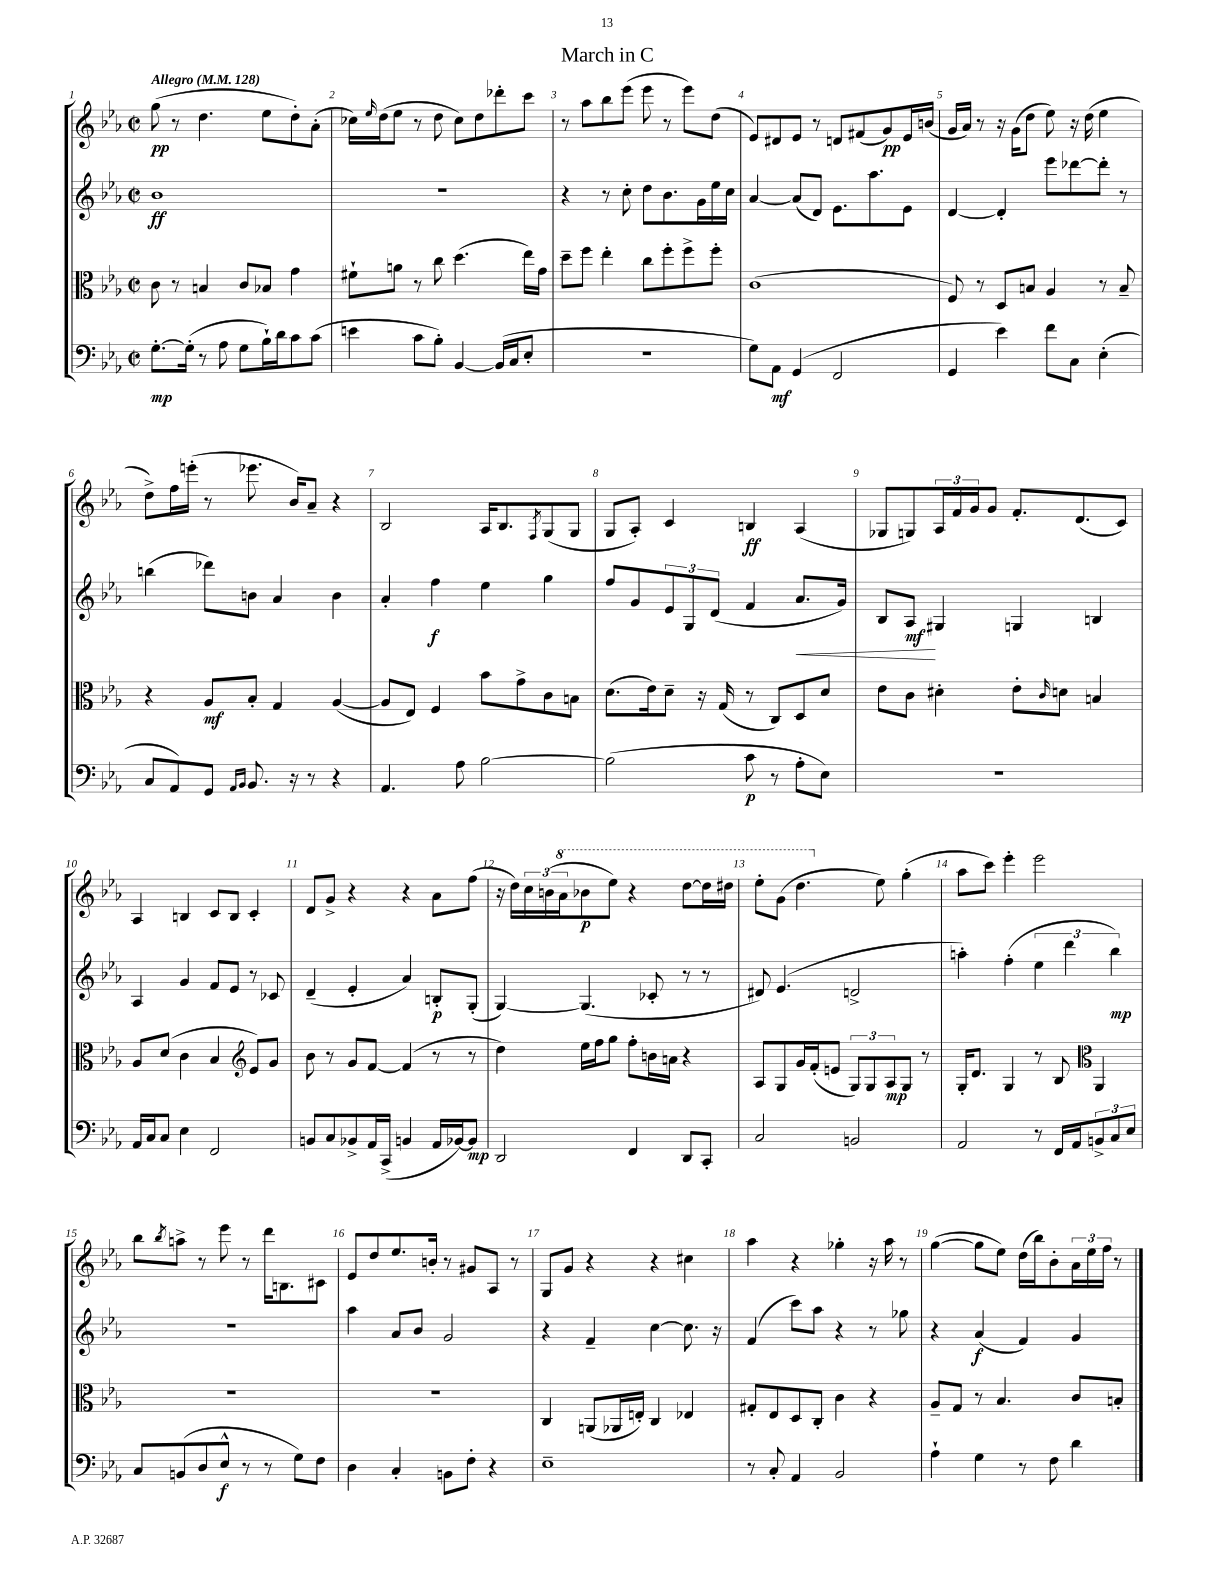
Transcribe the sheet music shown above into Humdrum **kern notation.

**kern	**kern	**kern	**kern
*staff4	*staff3	*staff2	*staff1
*clefF4	*clefC3	*clefG2	*clefG2
*k[b-e-a-]	*k[b-e-a-]	*k[b-e-a-]	*k[b-e-a-]
*M2/2	*M2/2	*M2/2	*M2/2
*met(c|)	*met(c|)	*met(c|)	*met(c|)
*MM128	*MM128	*MM128	*MM128
[8.G'\L	8c\	1b-	(8gg\
.	8r	.	8r
(16G'\]Jk	.	.	.
8r	4B/	.	4.dd\
8A-\	.	.	.
8G\L	8c/L	.	.
16B-`\L)	8B-/J	.	8ee-\L
16d\J	.	.	.
8c\	4g\	.	8dd'\)
(8c\J	.	.	(8a-'\J
=	=	=	=
4e\	8f#`\L	1r	16cc-\LL)
.	.	.	16qqee-/
.	.	.	(16dd\J
.	8a\J	.	8ee-\J
8c\L	8r	.	8r
8B-'\J)	8cc\	.	8dd\
[4BB-/	(4.dd\	.	8cc-\L)
.	.	.	8dd\
(16BB-/]LL	.	.	8ddd-'\
16C/J	.	.	.
8E-'/J	16ee-\LL)	.	8ccc\J
.	16g\JJ	.	.
=	=	=	=
1r	8dd~\L	4r	8r
.	8ff\J	.	8aa-\L
.	4ee-'\	8r	8bb-\
.	.	8cc'\	(8eee-\J
.	8cc\L	8dd\L	8eee-\
.	8ff'\	8.b-\	8r
.	8ff^\	.	8eee-\L)
.	.	16g\L	.
.	8ff'\J	16ee-\	(8dd\J
.	.	16cc\JJ	.
=	=	=	=
8G\L)	(1c	[4a-/	8e-/L)
8AA-\J	.	.	8d#/
(4GG/	.	(8a-/]L	8e-/J
.	.	8d/J)	8r
2FF/	.	8.e-\L	8d/L
.	.	.	(8f#/
.	.	8.aa-\	.
.	.	.	8g/)
.	.	8e-\J	16e-/L
.	.	.	(16b/JJ
=	=	=	=
4GG/	8F/)	[4d/	16g/LL
.	.	.	16a-/JJ)
.	8r	.	8r
4e-\)	8D/L	4d'/]	16r
.	.	.	(16g\LK
.	8B/J	.	8dd\J
8f\L	4A-/	8eee-\L	8ee-\)
8C\J	.	[8ddd-\	16r
.	.	.	(16dd\
(4E-'\	8r	8ddd-'\]J	4ee-\
.	8B~/	8r	.
=	=	=	=
8C/L	4r	(4bb\	8dd^\L)
8AA-/)	.	.	16ff\L
.	.	.	(16eee'\JJ
8GG/J	8A-/L	8ddd-\L)	8r
16qqAA-/LL	.	.	.
16qqBB-/JJ	.	.	.
8.BB-/	8B-'/J	8b\J	8.eee-\
.	4G/	4a-/	.
16r	.	.	16b-/LK)
8r	.	.	8a-~/J
4r	([4A-/	4b\	4r
=	=	=	=
4.AA-/	8A-/]L	4a-'/	2B-/
.	8E-/J)	.	.
.	4F/	4ff\	.
8A-\	.	.	.
[2B-\	8b-\L	4ee-\	16A-/LK
.	.	.	8.B-/
.	8g^\	.	.
.	.	.	8qF/
.	8c\	4gg\	(8G/
.	8B\J	.	8G/J
=	=	=	=
(2B-\]	(8.d\L	8ff/L	8G/L
.	.	8g/	8A-'/J)
.	16e-\k)	.	.
.	8d~\J	12e-/	4c/
.	.	12G/	.
.	16r	.	.
.	.	(12d/J	.
.	(16G/	.	.
8c\	8r	4f/	4B/
8r	8C/L)	.	.
8A-'\L	8D/	8.a-/L	(4A-/
8E-\J)	8d/J	.	.
.	.	16g/Jk)	.
=	=	=	=
1r	8e-\L	8B-/L	8G-/L
.	8c\J	8A-/J	8G/)
.	4d#'\	4G#/	24A-/L
.	.	.	24f/
.	.	.	24g/J
.	.	.	8g/J
.	8e-'\L	4G/	8.f'/L
.	16qqc/	.	.
.	8d\J	.	.
.	.	.	(8.d/
.	4B/	4B/	.
.	.	.	8c/J)
=	=	=	=
16AA-/LL	8A-/L	4A-/	4A-/
16C/J	.	.	.
8C/J	(8d/J	.	.
4E-\	4c\	4g/	4B/
2FF/	4B-/	8f/L	8c/L
.	.	8e-/J	8B/J
*	*clefG2	*	*
.	8e-/L)	8r	4c'/
.	8g/J	8c-/	.
=	=	=	=
8BB/L	8b-\	(4d~/	8d/L
8C/	8r	.	8g^/J
8BB-^/	8g/L	4e-'/	4r
16AA-/L	[8f/J	.	.
(16CC^/JJ	.	.	.
4BB/	(4f/]	4a-/)	4r
16AA-/LL	8r	8B'/L	8a-\L
[16BB-/J)	.	.	.
8BB-/]J	8r	(8G'/J	(8ff\J
=	=	=	=
2DD/	4dd\)	[4G/)	16r
.	.	.	16dd\LL)
.	.	.	24cc\
.	.	.	(24b\
.	.	.	24aa-\J
.	16ee-\LL	(4.G/]	8bb-\
.	16ff\J	.	.
.	8gg\J	.	8eee-\J)
4FF/	8ff'\L	.	4r
.	16b\L	8c-'/	.
.	16a\JJ	.	.
8DD/L	4r	8r	[8ddd\L
8CC'/J	.	8r	16ddd\]L
.	.	.	16ddd#\JJ
=	=	=	=
2C/	8A-/L	8d#/)	8eee-'\L
.	8G/	(4.e-/	(8gg\J
.	16g/L	.	4.ddd\
.	(16f'/J	.	.
.	8e/J	.	.
2BB/	12G/L)	2d^/	.
.	12G/	.	.
.	.	.	8ee-\)
.	12A-/	.	.
.	8G/J	.	(4gg'\
.	8r	.	.
=	=	=	=
2AA-/	16G'/LK	4aa'\)	8aa-\L
.	8.d/J	.	.
.	.	.	8ccc\J)
.	4G/	(4ff'\	4eee-'\
8r	8r	6ee-\	2eee-\
16FF/LL	8B-/	.	.
.	.	6ddd\	.
16AA-/J	.	.	.
*	*clefC3	*	*
12BB^/	4AA-/	.	.
12C/	.	6bb-\)	.
12E-/J	.	.	.
=	=	=	=
8C/L	1r	1r	8bb-\L
.	.	.	8qbb-/
(8BB/	.	.	8aa^\J
8D/	.	.	8r
8E-^^/J	.	.	8eee-\
8r	.	.	8r
8r	.	.	16ddd\LK
.	.	.	8.B\
8G\L)	.	.	.
8F\J	.	.	8c#\J
=	=	=	=
4D\	1r	4aa-\	8e-/L
.	.	.	8dd/
4C'/	.	8a-/L	8.ee-/
.	.	8b-/J	.
.	.	.	16b'/Jk
8BB\L	.	2g/	8r
8F'\J	.	.	8g#/L
4r	.	.	8A-/J
.	.	.	8r
=	=	=	=
1E-~	4C/	4r	8G/L
.	.	.	8g/J
.	(8AA/L	4f~/	4r
.	16AA-/L	.	.
.	16E'/JJ)	.	.
.	4C/	[4cc\	4r
.	4E-/	8.cc\]	4cc#\
.	.	16r	.
=	=	=	=
8r	8G#'/L	(4f/	4aa-\
8C'/	8E-/	.	.
4AA-/	8D/	8ccc\L)	4r
.	8C'/J	8aa-\J	.
2BB-/	4c\	4r	4gg-'\
.	4r	8r	16r
.	.	.	16aa-\
.	.	8gg-\	8r
=	=	=	=
4A-`\	8A-~/L	4r	([4gg\
.	8G/J	.	.
4G\	8r	(4a-/	8gg\]L
.	4.B-/	.	8ee-\J)
8r	.	4f/)	(16dd\LL
.	.	.	16bb-\J)
8F\	.	.	8b-'\
4d\	8c/L	4g/	24a-\L
.	.	.	24ee-\
.	.	.	24ff\JJ
.	8B'/J	.	8r
==	==	==	==
*-	*-	*-	*-
